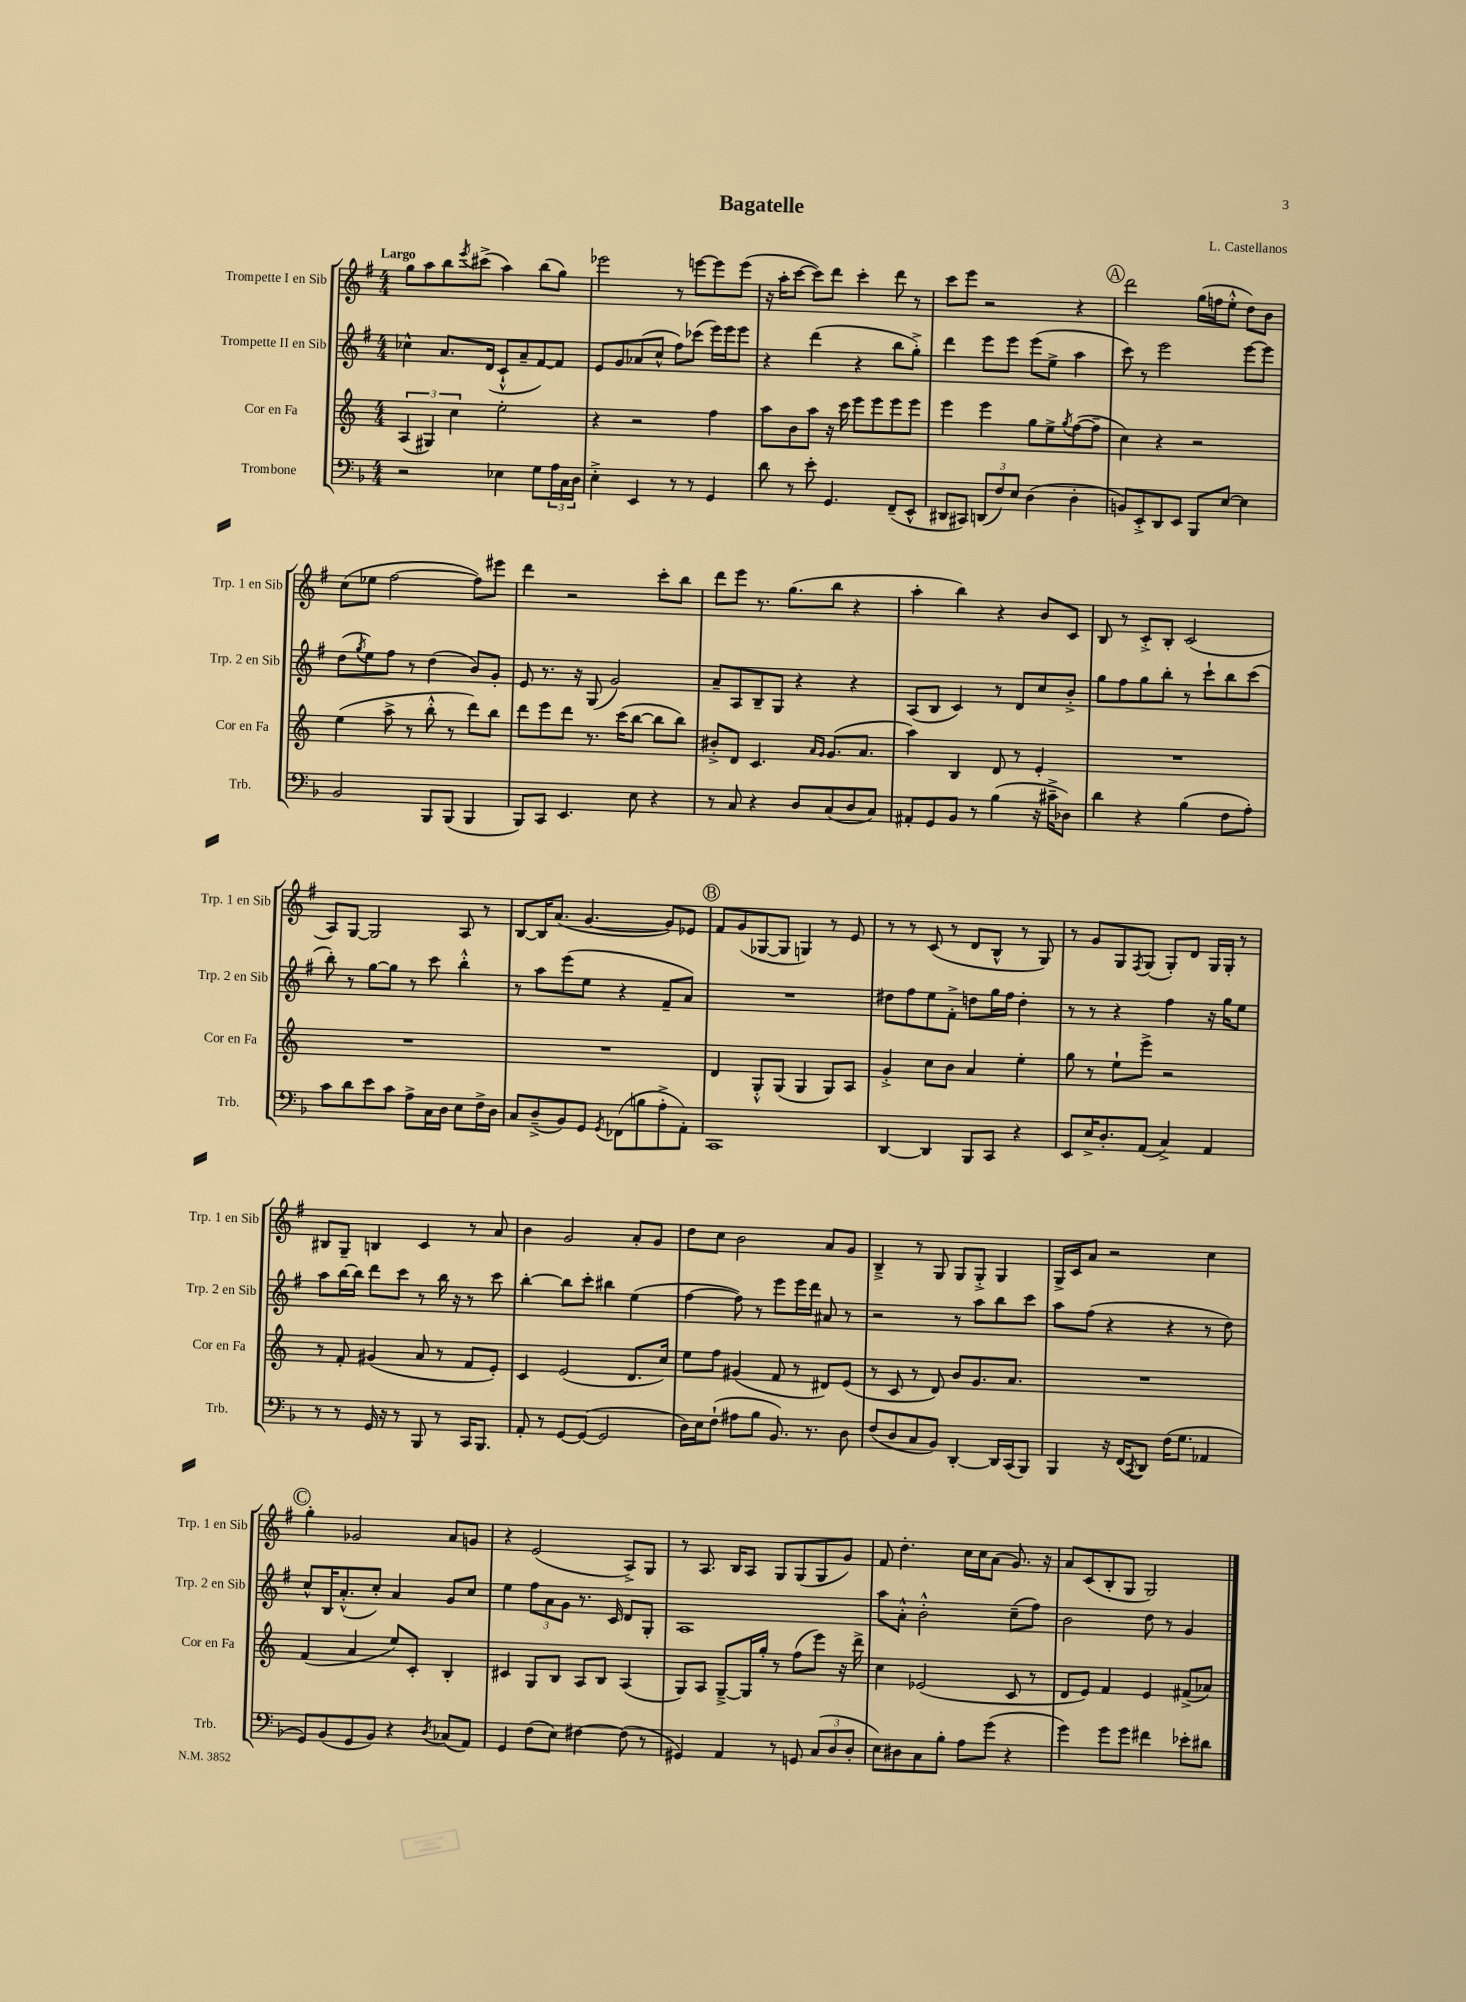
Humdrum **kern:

**kern	**kern	**kern	**kern
*staff4	*staff3	*staff2	*staff1
*clefF4	*clefG2	*clefG2	*clefG2
*k[b-]	*k[]	*k[f#]	*k[f#]
*M4/4	*M4/4	*M4/4	*M4/4
2r	(6A	4cc-^^	8gg
.	.	.	8aa
.	6G#)	.	.
.	.	8.a	8bb
.	6cc	.	.
.	.	.	8qeee
.	.	.	(8ccc#^
.	.	(16d	.
4E-	2ee'	8c`^^	4aa)
.	.	8a~	.
8G	.	[8f#)	(8bb
24A	.	8f#]	8gg)
24C	.	.	.
24D	.	.	.
=	=	=	=
4E'^	4r	8e	2eee-
.	.	8g	.
4EE	2r	(8a-	.
.	.	8cc^^	.
8r	.	8ff#)	8r
8r	.	(8ccc-	[8eee
4GG	4ff	16eee)	8eee]
.	.	16eee	.
.	.	8eee	(8eee
=	=	=	=
8d	8aa	4r	16r
.	.	.	16aa'
8r	8b	.	[8ccc
8e'	8aa	(4ddd	8ccc])
4.GG	16r	.	8ddd
.	16ccc	.	.
.	8eee	4r	4ccc'
.	8eee	.	.
(8FF~	8eee	8bb	8ddd
8EE^^	8eee	8gg'^)	8r
=	=	=	=
8DD#	4eee	4ddd	8ccc
8CC#)	.	.	8eee
(12DD	4eee	8eee	2r
12F)	.	.	.
.	.	8eee	.
12E	.	.	.
(4D	8gg	(8eee	.
.	8ee^	8ee^	.
.	8qgg	.	.
4D'	([8ff	4aa	4r
.	8ff~]	.	.
=	=	=	=
8BB)	4cc)	8ccc)	2ddd
8EE'^	.	8r	.
8DD	4r	2eee	.
8EE	.	.	.
8BBB-	2r	.	(16gg
.	.	.	16ff
[8E	.	.	8ee'^^
4E]	.	[8eee	8dd)
.	.	8eee]	8b
=	=	=	=
2BB-	(4ee	(8dd	(8cc
.	.	8qgg	.
.	.	8ee)	8ee-
.	8aa^	8ff#	[2ff#
.	8r	8r	.
8BBB-	8bb'^^	(4dd	.
(8BBB-	8r	.	.
4BBB-	8ddd)	8b)	8ff#])
.	8bb	8g'	8eee#
=	=	=	=
8BBB-)	8ddd	8e	4ddd
8CC	8eee	8.r	.
4.EE	8ddd	.	2r
.	.	16r	.
.	8.r	(8G	.
.	.	2g)	.
.	(16ccc	.	.
8E	[8bb	.	.
4r	8bb]	.	8ccc'
.	8bb)	.	8bb
=	=	=	=
8r	8b#'^	8a~	8ddd
8C	8d	8A	8eee
4r	4.c	8B~	8.r
.	.	8G	.
.	.	.	(8.gg
8D	.	4r	.
.	16qqa	.	.
.	16qqg	.	.
(8C	(8.g	.	8bb
8D	.	4r	4r
.	8.a	.	.
8C)	.	.	.
=	=	=	=
8AA#'	4aa)	(8A	4aa'
8GG	.	8B	.
8BB-	4B	4c)	4bb)
8r	.	.	.
(4B-	8d	8r	4r
.	8r	8d	.
16r	4e'	8cc	8b
16c#~^	.	.	.
8D-)	.	8b'^	8c
=	=	=	=
4d	1r	8gg	8B
.	.	8ff#	8r
4r	.	8gg	8c'^
.	.	8bb'	8B'
(4B-	.	8r	(2c
.	.	8ccc`	.
8F	.	8bb	.
8A')	.	(8ccc	.
=	=	=	=
8c	1r	8bb')	8A)
8d	.	8r	[8G
8e	.	[8gg	2G]
8c	.	8gg]	.
8A^	.	8r	.
16C	.	8ccc	.
16D	.	.	.
8E	.	4bb'^^	8A
16F^	.	.	8r
16D	.	.	.
=	=	=	=
8C	1r	8r	[8B
(8D~^	.	8aa	16B]
.	.	.	(8.a
8BB-)	.	(8eee	.
8GG	.	8ee	[4.g
8qGG	.	.	.
(8FF-	.	4r	.
8B	.	.	.
8A'^	.	8f#~	8g])
8AA')	.	8a)	8e-
=	=	=	=
1CC	4d	1r	8f#
.	.	.	(8g
.	8G'^^	.	[8G-
.	(8G	.	8G-]
.	4G	.	4G)
.	8G)	.	8r
.	8A	.	8e
=	=	=	=
[4DD	4g'^	8dd#	8r
.	.	8ff#	8r
4DD]	8cc	8ee	(8c
.	8b	8f#'^	8r
8BBB-	4a	8dd	8d
8CC	.	16gg	8B^^
.	.	16ff#	.
4r	4ee'	4dd'	8r
.	.	.	8G)
=	=	=	=
8EE	8gg	8r	8r
16E^	8r	8r	8g
8.D'	.	.	.
.	8ee`	4r	8G
.	.	.	8qF#
(8AA	8eee^	.	(8G
4C^)	2r	4ff#	8G')
.	.	.	8d
4AA	.	16r	16G
.	.	16gg	16G'
.	.	8ee	8r
=	=	=	=
8r	8r	8aa	8B#
8r	8f'	[16bb	8G~
.	.	16bb]	.
16GG	(4g#	8ddd	4B
16r	.	.	.
8r	.	8ccc	.
8BBB-	8a	8r	4c
8r	8r	16bb	.
.	.	16r	.
16CC	8f	8r	8r
8.BBB-	.	.	.
.	8e')	8ccc	8a
=	=	=	=
8AA'	4c	[4bb'	4b
8r	.	.	.
[8GG	(2e	8bb]	2g
(8GG_	.	8ccc'	.
2GG]	.	4bb#	.
.	8.d	(4ee	8a'
.	.	.	8g
.	16cc)	.	.
=	=	=	=
16D)	8ee	[4ff#	8dd
16E	.	.	.
(8F`	8ff	.	8cc
8A#	(4g#	8ff#])	2b
8B-	.	8r	.
8.BB-)	8f	8eee	.
.	8r	16eee	.
8.r	.	16ddd	.
.	8d#)	8a#	8a
8D	(8e	8r	8g
=	=	=	=
(8F	8r	2r	4B~^
8D	8c	.	.
8C	8r	.	8r
8BB-)	8d)	.	8G
[4DD'	8b	8r	8G
.	8.g	8aa	8G'^
16DD]	.	8bb	4G
(16CC	8.a	.	.
8BBB-)	.	8ccc	.
=	=	=	=
4BBB-	1r	8aa	16G^
.	.	.	16c
.	.	(8ff#	8a
16r	.	4r	2r
(16FF	.	.	.
8qCC	.	.	.
8DD)	.	.	.
(16F	.	4r	.
8.G	.	.	.
4AA-	.	8r	4cc
.	.	8dd)	.
=	=	=	=
8GG)	(4f	8cc^^	4gg'
(8BB-	.	16B	.
.	.	(8.a'^^	.
8GG	4a	.	2g-
8BB-)	.	8cc')	.
4r	8ee)	4a	.
.	8c'	.	.
8qD	.	.	.
(8C-	4B'	8g	8a
8AA)	.	8cc	8g
=	=	=	=
4GG	4c#	4ee	4r
(8F	8G	12ff#	(2e
.	.	12a	.
8E)	8B	.	.
.	.	12g	.
[4F#	8A	8.r	.
.	8B	.	.
.	.	16c	.
(8F#]	(4A	8d	8A^)
8r	.	8G'	8G
=	=	=	=
4GG#)	8G)	1A	8r
.	8A	.	8.A
4AA	[8G~^	.	.
.	.	.	16B
.	16G]	.	8A
.	16gg'	.	.
8r	8r	.	8G
8GG	(8ff	.	(8G
(12C	8eee)	.	8G
12D	.	.	.
.	16r	.	8g)
12D'	.	.	.
.	16ddd^	.	.
=	=	=	=
8E)	4cc	8aa	8f#
8D#	.	8a'^^	4.dd'
8C	(2e-	2b'^^	.
8B-'	.	.	.
8A	.	.	16cc
.	.	.	16cc
(8g	.	.	(8a
4r	8c	(8cc~	8.g)
.	8r	8ff#)	.
.	.	.	16r
=	=	=	=
4g)	8d	2b	8a
.	8e)	.	(8c
8g	4f	.	8B'
8g	.	.	8G
4f#	4e	8dd	2G)
.	.	8r	.
8e-'	(8f#^	4g	.
8d#	8a-)	.	.
==	==	==	==
*-	*-	*-	*-
